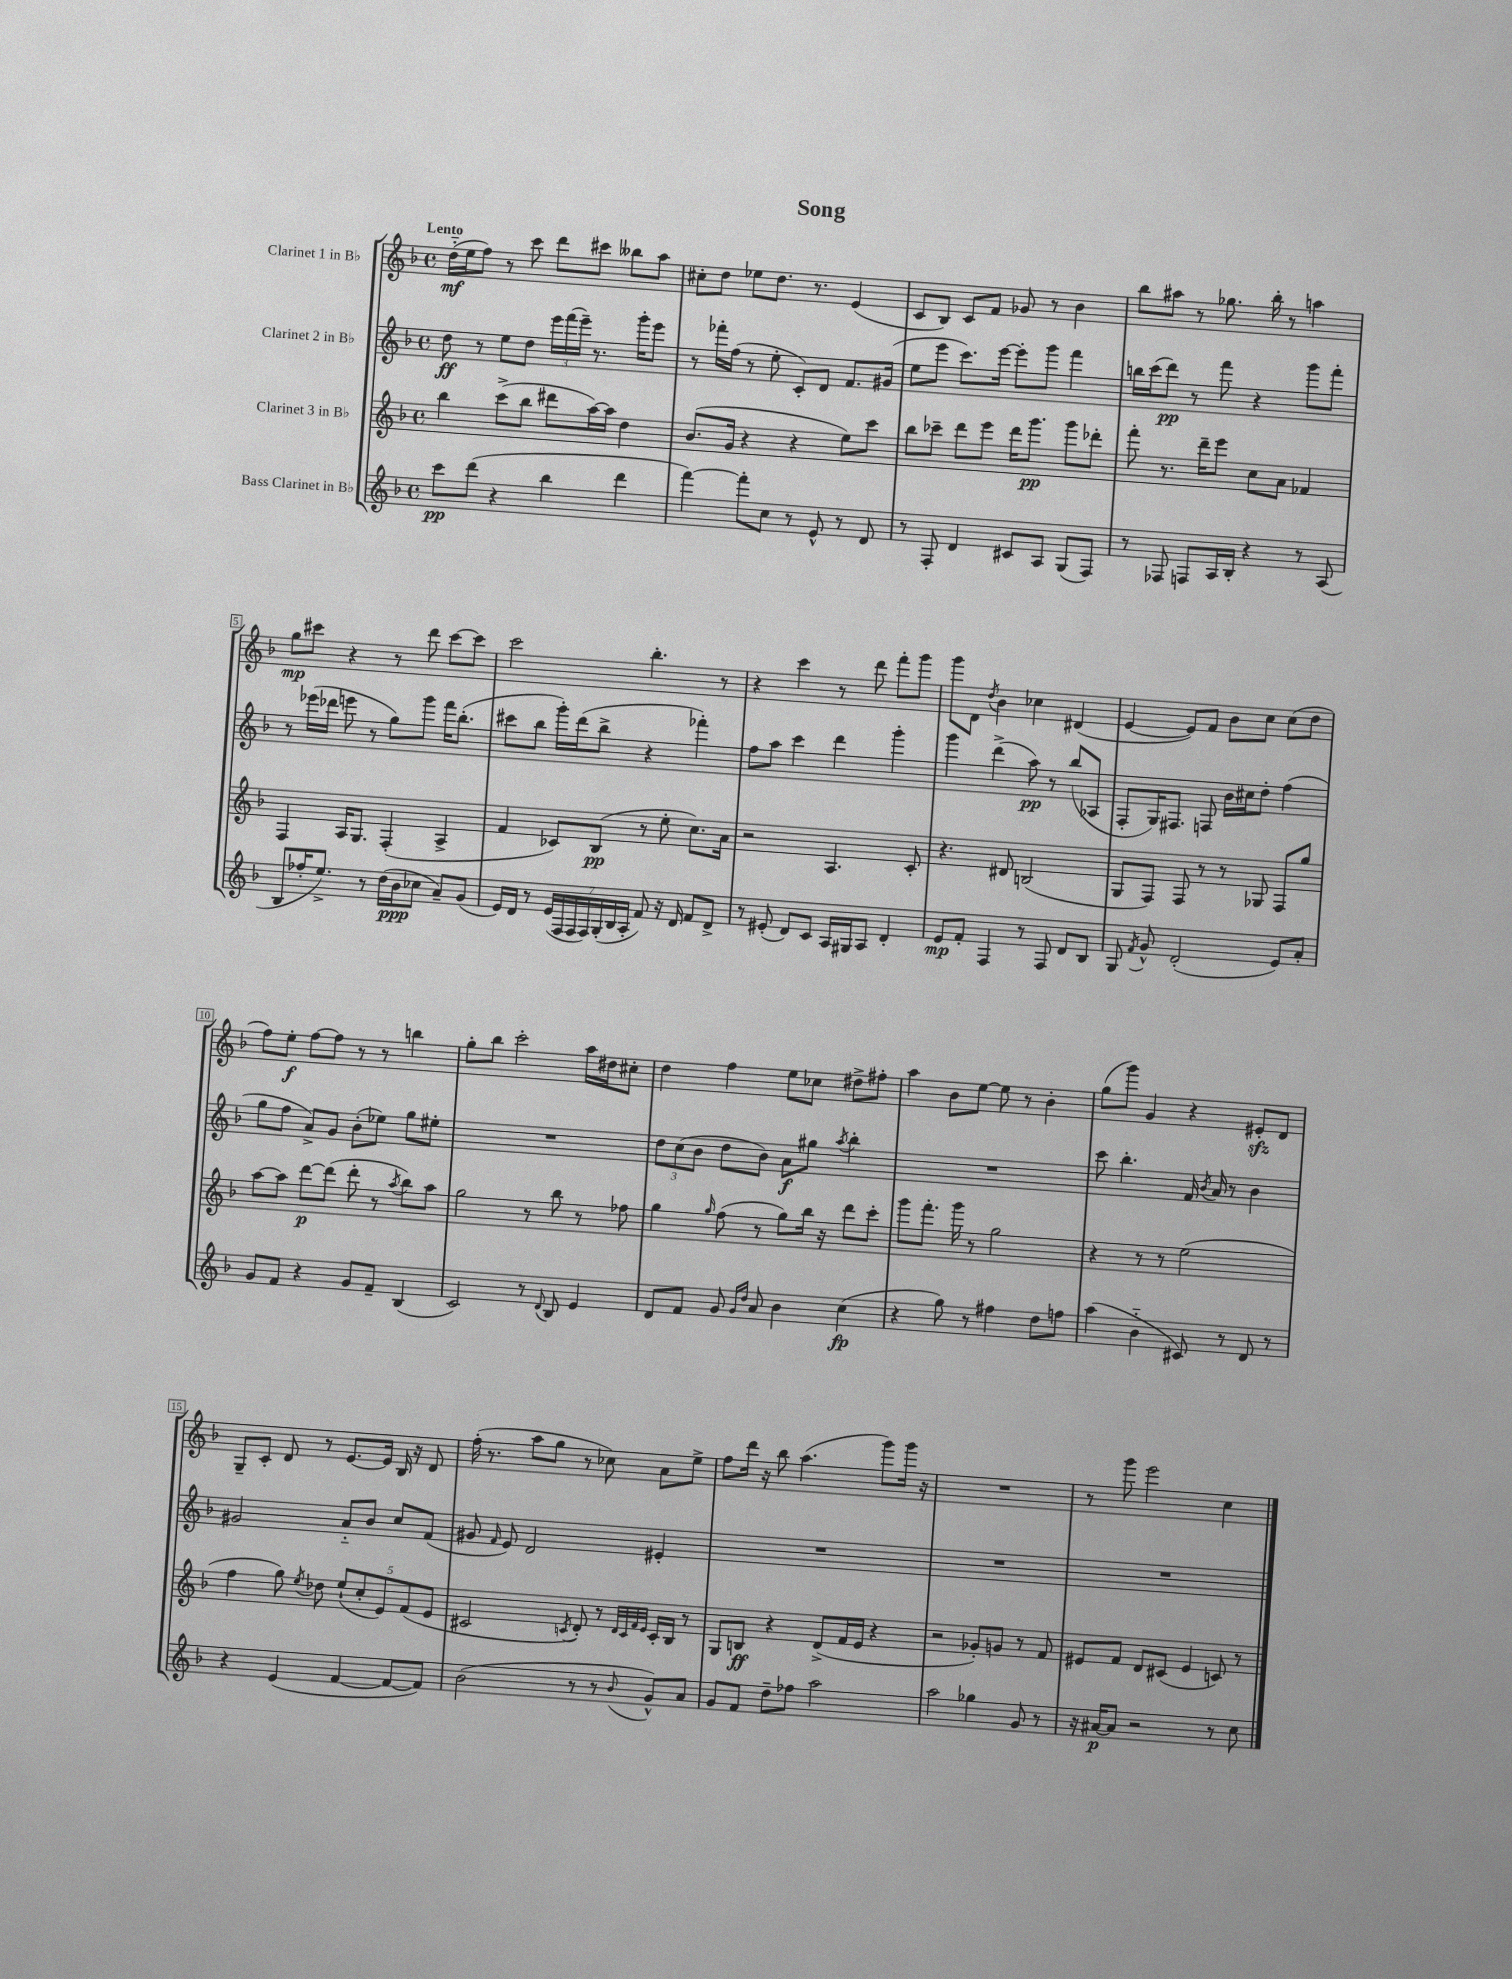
\header { title = "Song" }
<<
\new StaffGroup <<
\new Staff = "s0" \with { instrumentName = "Clarinet 1 in Bb" } {
    \clef treble \key f \major \defaultTimeSignature \time 4/4 \tempo "Lento"
    \autoBeamOff d''16[-_\mf( e''16 f''8]) r8 c'''8 d'''8[ cis'''8] beses''8[ a''8] |
    cis''8[-. d''8] ees''8[ d''8.] r8. e'4( |
    c'8[ bes8]) c'8[ f'8] ges'8 r8 bes'4 |
    bes''8[ ais''8] r8 ges''8. bes''16-. r8 a''4 |
    g''8[\mp cis'''8] r4 r8 d'''8 cis'''8[~ cis'''8] |
    c'''2 bes''4.-. r8 |
    r4 c'''4 r8 d'''8 f'''8[-. g'''8] |
    g'''8[ d'8] \acciaccatura { d''8 } bes'4 ces''4 dis'4( |
    e'4~ e'8[) f'8] bes'8[ c''8] c''8[( d''8] |
    f''8[) e''8]-.\f f''8[~ f''8] r8 r8 b''4 |
    g''8[-. bes''8] c'''2-. a''16[ dis''16 cis''8]-. |
    d''4 f''4 e''8[ ces''8] dis''8[-> fis''8]-. |
    a''4 bes'8[ e''8]~ e''8 r8 bes'4-. |
    g''8[( g'''8]) g'4 r4 eis'8[-.\sfz d'8] |
    g8[-- c'8]-. d'8 r8 e'8.[~ e'16] bes16 r16 d'8 |
    f''16-.( r8. a''8[ g''8] r8 ces''8) a'8[ e''8]-> |
    f''8[ d'''16] r16 bes''8 a''4.( g'''8[) g'''16] r16 |
    R1 |
    r8 g'''8 e'''2 c''4 \bar "|." |
}
\new Staff = "s1" \with { instrumentName = "Clarinet 2 in Bb" } {
    \clef treble \key f \major \defaultTimeSignature \time 4/4
    \autoBeamOff d''8\ff r8 e''8[ d''8] \tuplet 3/2 { e'''16[ f'''16( e'''16]--) } r8. g'''16[-. e'''8] |
    r8 fes'''16[-. f''16]( r8 e''8-. c'8[-.) d'8] f'8.[ gis'16]( |
    e''8[ e'''8] c'''8.[) e'''16]~ e'''8[-. g'''8] f'''4 |
    b''16[ c'''16( d'''8]\pp) r8 f'''8 r4 g'''8[ f'''8]-. |
    r8 ees'''16[( des'''16] e'''8 r8 g''8[) g'''8] f'''16[ bes''8.]-.( |
    cis'''8[ bes''8] g'''16[-.) d'''16( bes''8]-> r4 fes'''4-.) |
    f''8[ a''8] c'''4 d'''4 g'''4-. |
    g'''4 d'''4->( a''8\pp) r8 bes''8[( aes8] |
    f8[-. g16) fis8.] f8 bes'16[ cis''16 d''8]-. f''4( |
    g''8[ f''8] a'8[->) g'8] bes'8[-.( ees''8]) g''8[ eis''8]-. |
    R1 |
    \tuplet 3/2 { d''8[ c''8( bes'8] } d''8[ bes'8]) a'8[\f gis''8] \acciaccatura { a''8 } bes''4-. |
    R1 |
    c'''8 bes''4.-. f'16 \acciaccatura { bes'8 } a'16 r8 bes'4 |
    gis'2 a'8[-_ bes'8] c''8[ f'8]( |
    gis'8 \grace { f'16 } e'8) d'2 eis'4-. |
    R1 |
    R1 |
    R1 \bar "|." |
}
\new Staff = "s2" \with { instrumentName = "Clarinet 3 in Bb" } {
    \clef treble \key f \major \defaultTimeSignature \time 4/4
    \autoBeamOff bes''4 c'''8[->( bes''8] dis'''8[ a''16~) a''16] d''4 |
    bes'8.[( g'16] r4 r4 e''8[) c'''8] |
    bes''8[ ces'''8]-- d'''8[ e'''8] d'''16[ g'''8.]\pp g'''8[ des'''8]-. |
    f'''8-. r8. d'''16[-- e'''8] c''8[ a'8] fes'4 |
    f4 a16[ g8.] f4-.( a4-> |
    f'4 ces'8[) bes8]\pp( r8 e''8-. c''8.[) a'16] |
    r2 a4. c'8-. |
    r4. dis'8 b2( |
    g8[ f8]) f8 r8 r8 ges8 f8[ g''8] |
    a''8[~ a''8] d'''8[~\p d'''8]( d'''8-. r8 \acciaccatura { a''8 } bes''8[) a''8] |
    g''2 r8 bes''8 r8 fes''8 |
    g''4 \grace { g''16 } f''8( r8 g''8[) bes''16] r16 d'''8[ c'''8]-. |
    g'''8[ f'''8.]-. g'''16 r8 g''2 |
    r4 r8 r8 e''2( |
    f''4 g''8) \acciaccatura { e''8 } des''8 \tuplet 5/4 { e''8[-!( c''8-. e'8) f'8( e'8] } |
    cis'2 \acciaccatura { c'8 } d'8-.) r8 \grace { d'32[ c'32 f'32 e'32] } c'16[-. bes16] r8 |
    g8[ b8]\ff r4 d'8[->( f'16 e'16] r4 |
    r2 ges'8[-.) g'8] r8 f'8 |
    eis'8[ f'8] d'8[ cis'8]( eis'4 c'8) r8 \bar "|." |
}
\new Staff = "s3" \with { instrumentName = "Bass Clarinet in Bb" } {
    \clef treble \key f \major \defaultTimeSignature \time 4/4
    \autoBeamOff c'''8[\pp d'''8]( r4 bes''4 d'''4 |
    f'''4~) f'''8[-. c''8] r8 e'8-^ r8 d'8 |
    r8 f8-. d'4 cis'8[ a8] g8[( f8]) |
    r8 fes8 f8[ a16 bes16]-. r4 r8 a8( |
    bes8[ fes''16-. e''8.]->) r8 d''16[( bes'16\ppp ces''8] a'8[--) g'8]( |
    e'16[) d'16] r8 \tuplet 7/4 { e'16[( f16 f16 f16) g16-.( bes16 a16]-. } f'8) r16 d'16 f'8[ d'8]-> |
    r8 eis'8-.( d'8[) c'8] a16[ gis16 a8] d'4-. |
    e'8[\mp f'8]-. f4 r8 f8 d'8[ bes8] |
    g8 \acciaccatura { f'8 } g'8-^ d'2-.( e'8[) a'8]-. |
    g'8[ f'8] r4 g'8[ f'8]-- bes4( |
    c'2) r8 \appoggiatura { d'8 } bes8 e'4 |
    d'8[ f'8] g'8 \grace { g'16[ d''16] } a'8 bes'4 c''4\fp( |
    r4 g''8) r8 fis''4 d''8[ f''8] |
    a''4( bes'4-_ cis'8) r8 d'8 r8 |
    r4 e'4( f'4~ f'8[~ f'8]) |
    bes'2( r8 r8 \appoggiatura { bes'8 } g'8[-^) a'8] |
    g'8[ f'8] d''8[-- fes''8] a''2 |
    a''2 ges''4 g'8 r8 |
    r16 ais'16[~\p ais'8] r2 r8 c''8 \bar "|." |
}
>>
>>
\layout { \context { \Score \override BarNumber.stencil = #(make-stencil-boxer 0.1 0.3 ly:text-interface::print) } }
